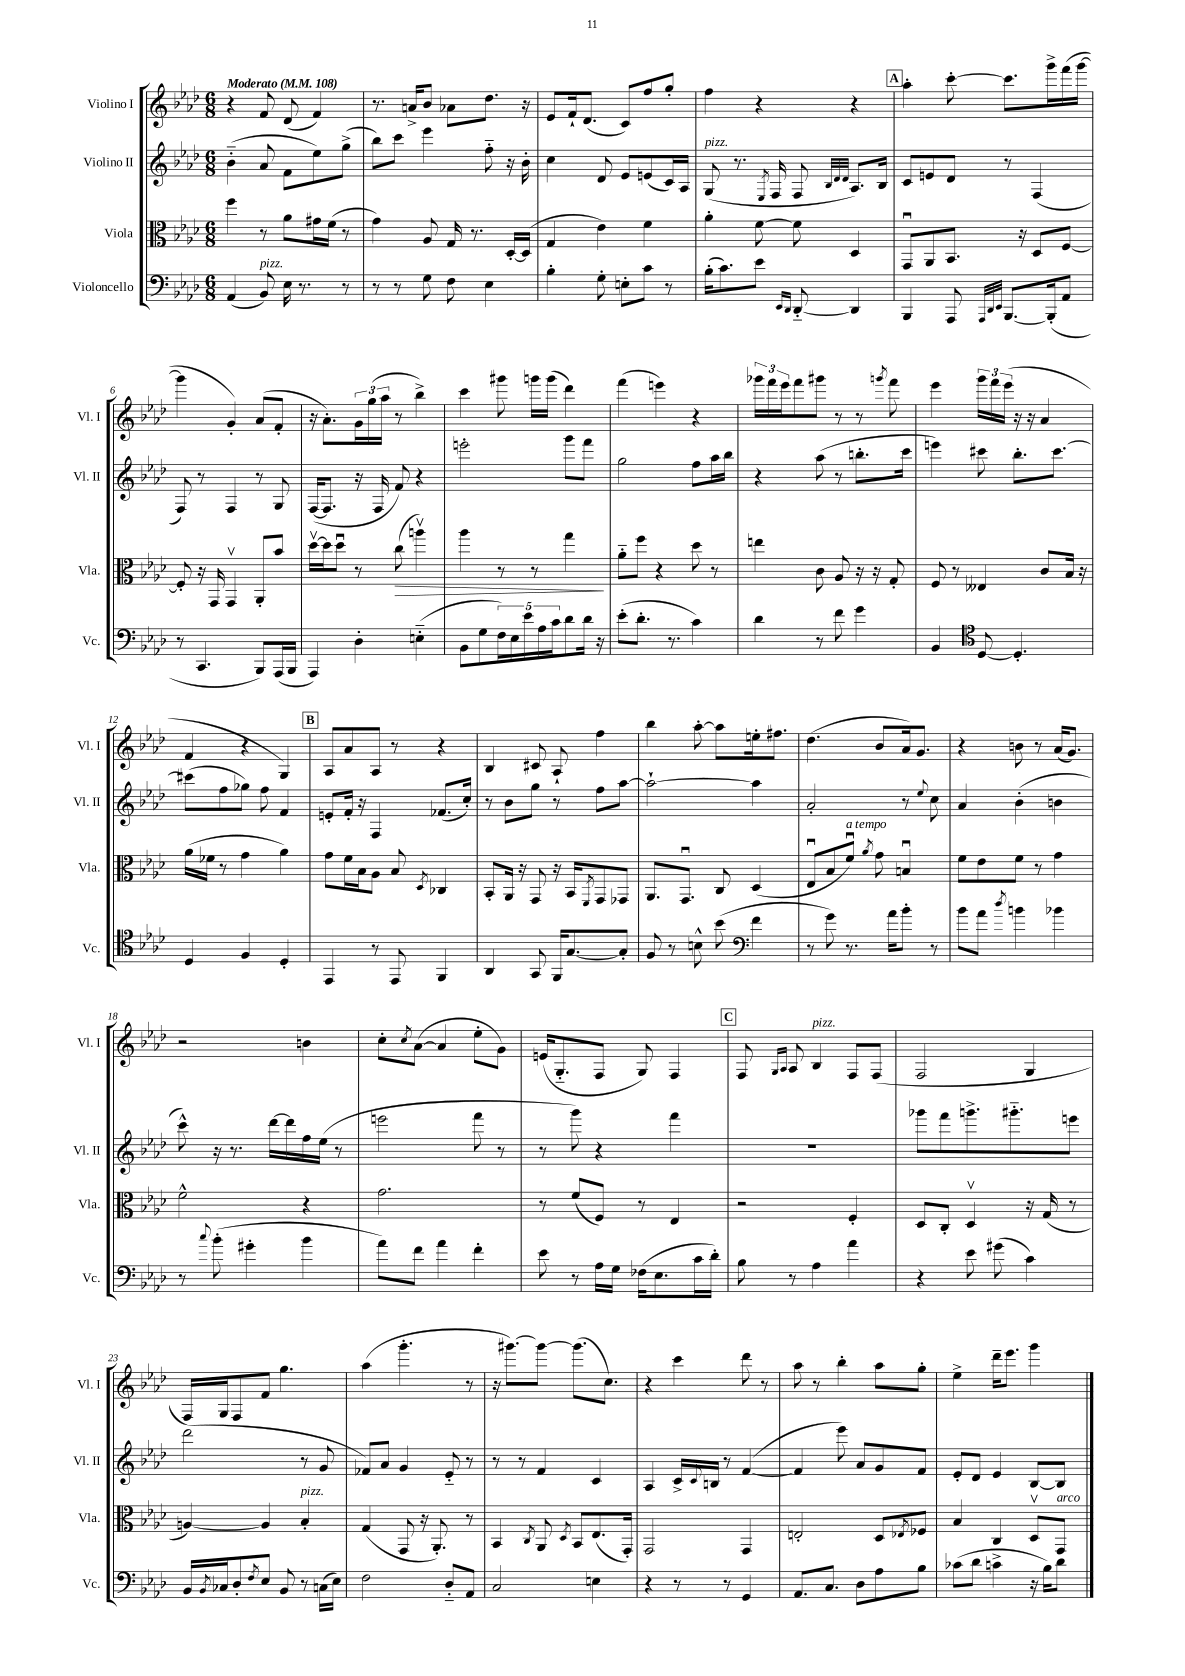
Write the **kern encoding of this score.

**kern	**kern	**kern	**kern
*staff4	*staff3	*staff2	*staff1
*clefF4	*clefC3	*clefG2	*clefG2
*k[b-e-a-d-]	*k[b-e-a-d-]	*k[b-e-a-d-]	*k[b-e-a-d-]
*M6/8	*M6/8	*M6/8	*M6/8
*MM108	*MM108	*MM108	*MM108
(4AA-/	4ff\	(4b-'~\	4r
8BB-/)	8r	8a-/	8f/
16E-\	8a-\L	8f\L	(8d-/
8.r	.	.	.
.	16g#\L	8ee-\)	4f/)
.	(16f\JJ	.	.
8r	8r	(8gg^\J	.
=	=	=	=
8r	4g\)	8bb-\L)	8.r
8r	.	8ccc\J	.
.	.	.	16a^/LK
8G\	8A-/	4eee-\	8b-/J
8F\	16G/	.	8a-\L
.	8.r	.	.
4E-\	.	8ff'~\	8.dd-\J
.	[16D-'/LL	16r	.
.	(16D-/]JJ	16b-'\	16r
=	=	=	=
4B-'\	4G/	4cc\	8e-/L
.	.	.	16f`/k
.	.	.	(8.d-/J
8G'\	4e-\)	8d-/	.
8E'\L	.	8e-/L	8c/L)
8c\J	4f\	(8e/	8ff/
8r	.	16c/L)	8gg'/J
.	.	16A-/JJ	.
=	=	=	=
(16B-'\LK	4a-'\	(8G/	4ff\
8.c\)	.	.	.
.	.	8.r	.
8e-\J	[8f\	.	4r
.	.	8qE-/	.
.	.	16F/	.
16qqEE-/LL	.	.	.
16qqDD-/JJ	.	.	.
[8DD-'~/	8f\]	8F/	.
.	.	32qqB-/LLL	.
.	.	32qqd-/	.
.	.	32qqd-/JJJ	.
4DD-/]	4D-/	8.A-/L)	4r
.	.	16B-/Jk	.
=	=	=	=
4BBB-/	8GGu/L	8c/L	4aa-'\
.	8AA-/	8e/	.
8AAA-/	8.BB-/J	8d-/J	[8ccc'\
32qqAAA-/LLL	.	.	.
32qqDD-/	.	.	.
32qqEE-/JJJ	.	.	.
[8.BBB-/L	.	8r	8.ccc\]L
.	16r	.	.
.	8D-/L	(4F/	.
(16BBB-'/]k	.	.	16ggg^\L
8AA-/J	[8F/J	.	(16fff\
.	.	.	[16ggg\JJ
=	=	=	=
8r	8F'/]	8F/)	4ggg\]
4.CC/	16r	8r	.
.	16GG/	.	.
.	4GGv/	4F/	4g'/)
8BBB-/L)	8AA-'/L	8r	(8a-/L
(16AAA-/L	8b-/J	8G/	8f'/J
16BBB-/JJ	.	.	.
=	=	=	=
4AAA-/)	[16dd-v\LL	([16F/LK	16r
.	16dd-\]J	8.F/]J	8.a-'\L)
.	8dd-u\J	.	.
4D-'\	8r	16r	24g\L
.	.	.	(24gg\
.	.	16F/	.
.	.	.	24aa-\JJ
.	(8cc\	8f/)	8r
(4E'~\	4aav\)	4r	4bb-^\)
=	=	=	=
8BB-\L	4aa-\	2eee'\	4ccc\
8G\	.	.	.
20F\L)	8r	.	8ggg#\
20E-\	.	.	.
20e-\	.	.	.
.	8r	.	16ggg\LL
20A-\	.	.	.
.	.	.	(16ggg\JJ
20c\J	.	.	.
8d-\	4gg\	8ggg\L	4ddd-\)
16d-\Jk	.	8fff\J	.
16r	.	.	.
=	=	=	=
(8e-'\L	8a-'~\L	2gg\	(4fff\
8.d-'\J	8ff\J	.	.
.	4r	.	4eee\)
8.r	.	.	.
4c\)	8dd-\	8ff\L	4r
.	8r	16aa-\L	.
.	.	16bb-\JJ	.
=	=	=	=
4d-\	4ee\	4r	24ggg-\LL
.	.	.	24fff\
.	.	.	24eee-\J
.	.	.	8fff\
8r	8c\	(8aa-\	8ggg#\J
8f\	8A-/	8r	8r
4g\	16r	8.bb'\L	8r
.	16r	.	.
.	.	.	8qggg/
.	8G'/	.	8fff\
.	.	16ccc\Jk	.
=	=	=	=
4BB-/	8F/	4eee\)	4eee-\
.	8r	.	.
*clefC4	*	*	*
[8D-/	4E--/	8ccc#\	24ggg\LL
.	.	.	24fff\
.	.	.	(24eee-\JJ
4.D-'/]	.	8.bb-'\L	16r
.	.	.	16r
.	8c/L	.	4a-/
.	.	[8.ccc#\J	.
.	16B-/Jk	.	.
.	16r	.	.
=	=	=	=
4D-/	(16a-\LL	(8ccc#\]L	4f/
.	16f-\JJ	.	.
.	8r	8ff\	.
4F/	4g\	8gg-\J)	4r
.	.	8ff\	.
4D-'/	4a-\)	4f/	4G/)
=	=	=	=
4EE-/	8g\L	8e'/L	8A-/L
.	16f\L	16f'/Jk	8a-/
.	16B-\J	16r	.
8r	8A-\J	4F/	8A-/J
8EE-/	8B-/	.	8r
.	8qD-/	.	.
4FF/	4C-/	(8.f-/L	4r
.	.	16cc'/Jk)	.
=	=	=	=
4AA-/	8BB-'/L	8r	4B-/
.	16AA-/Jk	8b-\L	.
.	16r	.	.
8GG/	8GG/	8gg\J	8c#/
16FF/LK	16r	8r	8A-`/
[8.G/	16BB-/LK	.	.
.	8qFF/	.	.
.	8GG/	8ff\L	4ff\
8G'/]J	8GG-/J	[8aa-\J	.
=	=	=	=
8F/	8.AA-/L	2aa-`\_	4bb-\
8r	.	.	.
.	8.GGu/J	.	.
8B^^\	.	.	[8aa-'\
(8b-\	8C/	.	8aa-\]L
*clefF4	*	*	*
4f\	(4D-/	4aa-\]	16ee'\k
.	.	.	8.ff#\J
=	=	=	=
8r	8E-u/L	2a-'/	(4.dd-\
8g\)	8B-/	.	.
8.r	8fu/J)	.	.
.	8qa-/	.	.
.	8g\	.	8b-/L
16a-\LK	.	.	.
8b-'\J	4Bu/	8r	16a-/k)
.	.	.	8.g/J
.	.	8qqee-/	.
8r	.	8cc\	.
=	=	=	=
8b-\L	8f\L	4a-/	4r
8a-\J	8e-\	.	.
8qdd-/	.	.	.
4b\	8f\J	(4b-'\	8b\
.	8r	.	8r
4b-\	4g\	4b\	(16a-/LK
.	.	.	8.g/J)
=	=	=	=
8r	2f^^\	8ccc^^\)	2r
8qqcc/	.	.	.
(8b-'\	.	16r	.
.	.	8.r	.
4g#'\	.	.	.
.	.	[16ddd-\LL	.
.	.	16ddd-\]	.
4b-\	4r	16ff\	4b\
.	.	(16ee-\JJ	.
.	.	8r	.
=	=	=	=
8a-\L)	2.g\	2eee\	8cc'\L
.	.	.	8qcc/
8f\J	.	.	([8a-\J
4a-\	.	.	4a-/]
4f'\	.	8fff\	8ee-'\L
.	.	8r	8g\J)
=	=	=	=
8e-\	8r	8r	(16e/LK
.	.	.	8.G'~/
8r	(8f/L	8ggg\)	.
16A-\LL	8F/J)	4r	8F/J
16G\JJ	.	.	.
(16F-\LK	8r	.	8G/)
8.E-\	.	.	.
.	4E-/	4fff\	4F/
16c\L	.	.	.
16d-'\JJ)	.	.	.
=	=	=	=
8B-\	2r	2.r	8F/
.	.	.	16qqG/LL
.	.	.	16qqA-/JJ
8r	.	.	8A-/
4A-\	.	.	4B-/
4a-\	4F'/	.	8F/L
.	.	.	(8F/J
=	=	=	=
4r	8D-/L	8ggg-\L	2F/
.	8C'/J	8fff\	.
8e-\	4D-v/	8.ggg^\	.
(8g#\	.	.	.
.	.	8.ggg#'~\	.
4c\)	16r	.	4G/
.	(16G/	.	.
.	8r	8eee\J	.
=	=	=	=
16BB-/LL	[4A/)	(2ddd-\	16F/LL)
8qBB-/	.	.	.
16C-/J	.	.	16G/J
8D-'/	.	.	8F/
8qF/	.	.	.
8E-/J	4A/]	.	8f/J
8BB-/	.	.	4.gg\
8r	4B-'/	8r	.
(16C\LL	.	8g/	.
16E-\JJ)	.	.	.
=	=	=	=
2F\	(4G/	8f-/L)	(4aa-\
.	.	8a-/J	.
.	8GG/	4g/	4.ggg'\
.	16r	.	.
.	8.AA-'/)	.	.
8D-'~/L	.	8e-'~/	.
8AA-/J	8r	8r	8r
=	=	=	=
2C/	4BB-/	8r	16r
.	.	.	[8.ggg#\L)
.	.	8r	.
.	8qC/	.	.
.	8AA-/	4f/	8ggg#\_J
.	8qD-/	.	.
.	8BB-/L	.	(8.ggg#\]L
4E\	(8.E-/	4c/	.
.	.	.	8.cc\J)
.	16GG'/Jk)	.	.
=	=	=	=
4r	2GG/	4A-/	4r
8r	.	16c^/LL	4ccc\
.	.	8qqc/	.
.	.	16B/JJ	.
8r	.	8r	.
4GG/	4GG/	([4f/	8ddd-\
.	.	.	8r
=	=	=	=
8.AA-/L	2E'/	4f/]	8aa-\
.	.	.	8r
8.C/J	.	.	.
.	.	8eee-\)	4bb-'\
8D-\L	.	8a-/L	.
8A-\	8D-/L	8g/	8aa-\L
.	8qE-/	.	.
8B-\J	8F-/J	8f/J	8gg'\J
=	=	=	=
(8c-\L	4B-/	8e-'/L	4ee-^\
8d-\J	.	8d-/J	.
4c^\	4C/	4e-/	16ddd-~\LK
.	.	.	8.eee-\J
16r	8D-v/L	[8B-/L	4ggg\
16B-\LK)	.	.	.
8d-\J	8GG/J	8B-/]J	.
==	==	==	==
*-	*-	*-	*-
